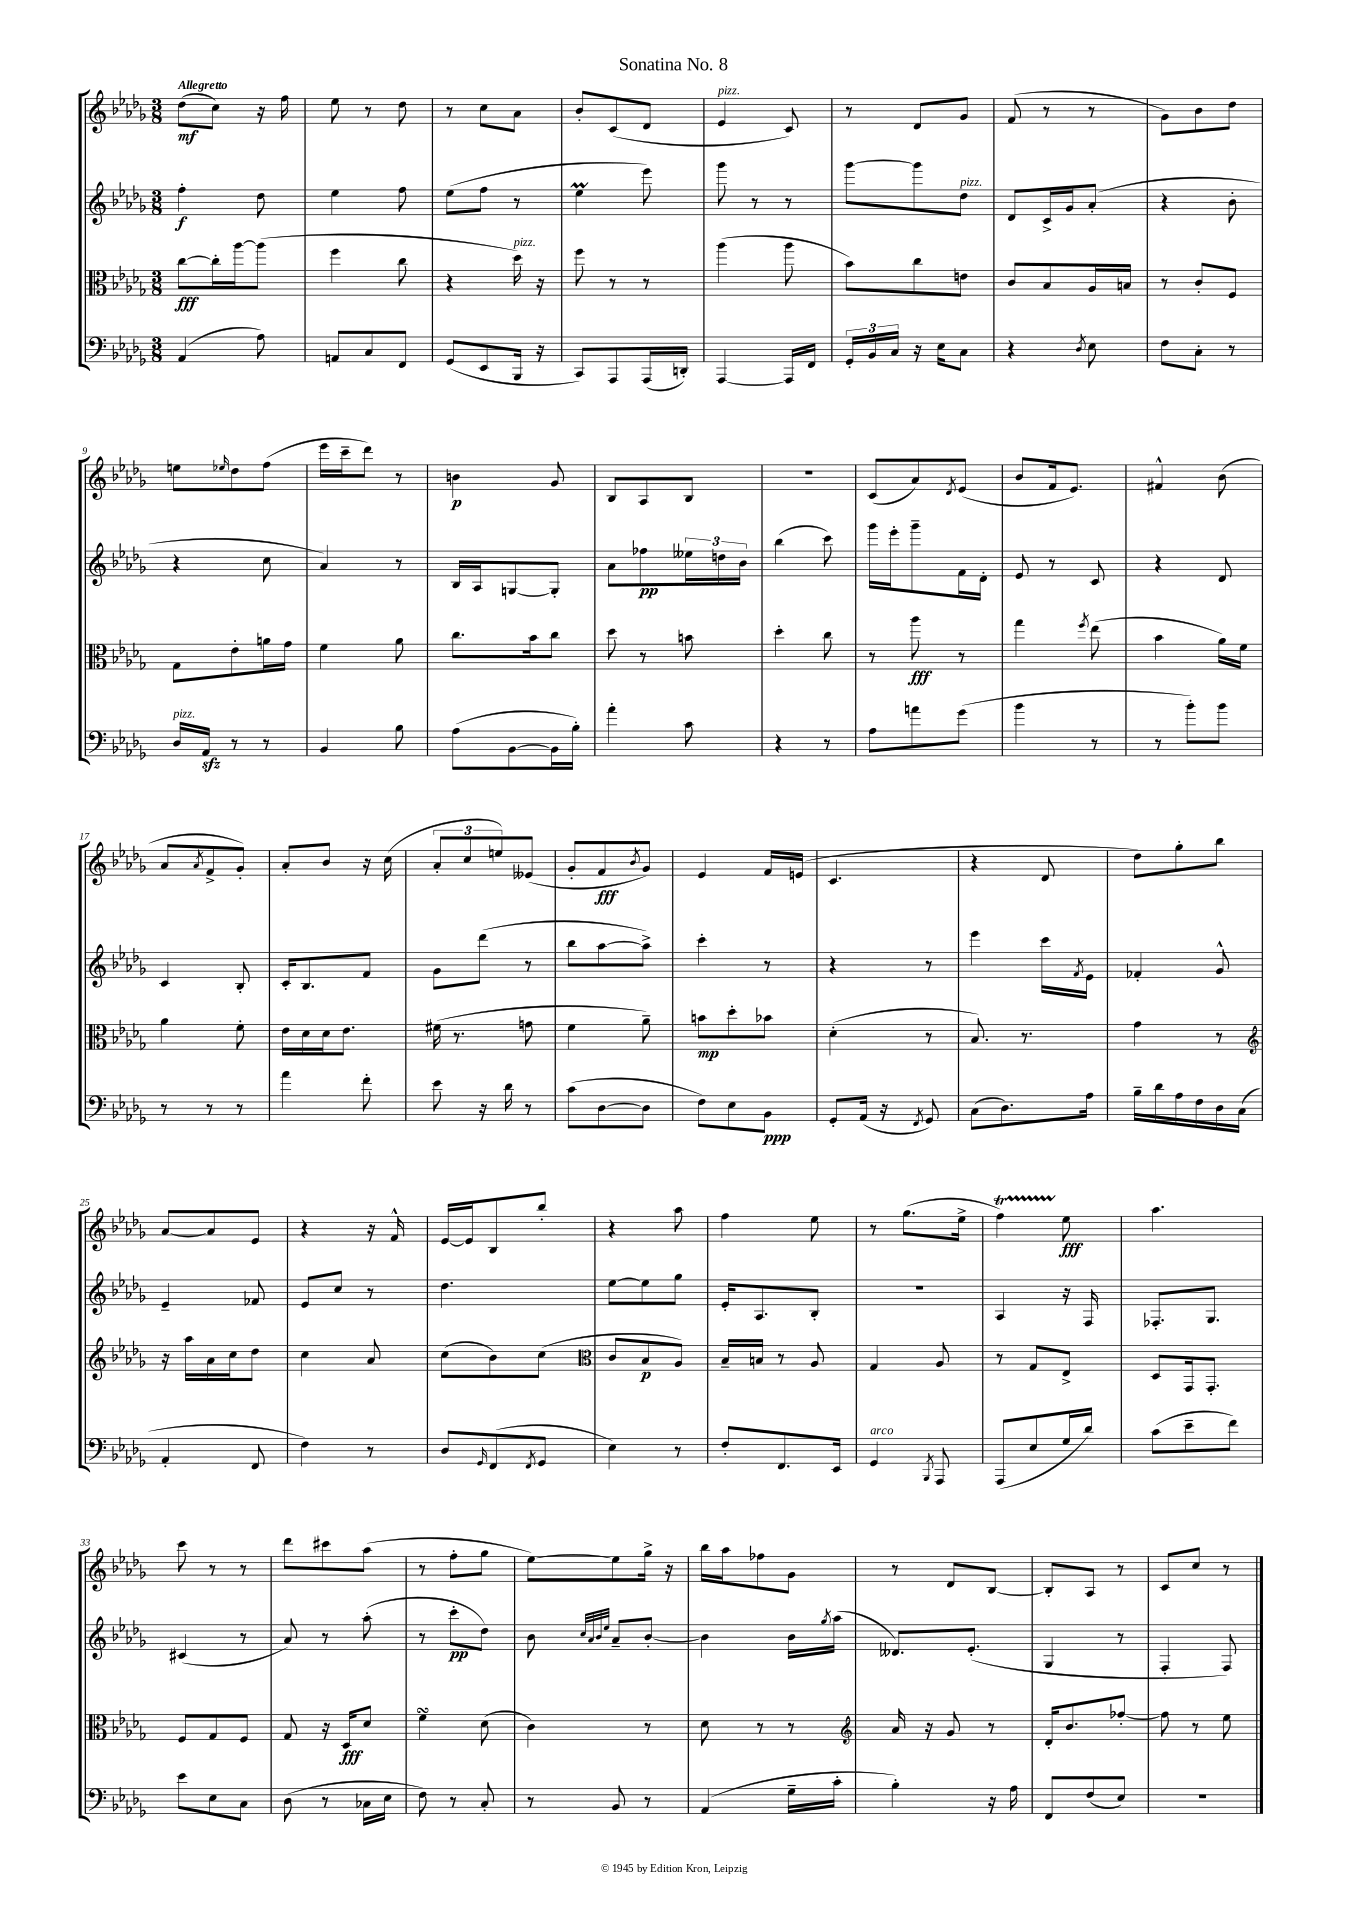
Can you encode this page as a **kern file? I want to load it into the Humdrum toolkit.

**kern	**kern	**kern	**kern
*staff4	*staff3	*staff2	*staff1
*clefF4	*clefC3	*clefG2	*clefG2
*k[b-e-a-d-g-]	*k[b-e-a-d-g-]	*k[b-e-a-d-g-]	*k[b-e-a-d-g-]
*M3/8	*M3/8	*M3/8	*M3/8
(4AA-/	[8cc\L	4ff'\	(8dd-\L
.	16cc'\]L	.	8cc\J)
.	[16aa-\J	.	.
8A-\)	(8aa-\]J	8dd-\	16r
.	.	.	16ff\
=	=	=	=
8AA/L	4ff\	4ee-\	8ee-\
8C/	.	.	8r
8FF/J	8cc\	8ff\	8dd-\
=	=	=	=
(8GG-/L	4r	(8ee-\L	8r
8EE-/	.	8ff\J	8cc\L
16BBB-/Jk	16dd-\)	8r	8a-\J
16r	16r	.	.
=	=	=	=
8CC/L)	8ff\	4ee-\	8b-'/L
8AAA-/	8r	.	(8c/
(16AAA-/L	8r	8eee-\)	8d-/J
16DD'/JJ)	.	.	.
=	=	=	=
[4AAA-/	(4aa-\	8ggg-\	4e-/
.	.	8r	.
16AAA-/]LL	8aa-\	8r	8c/)
16FF/JJ	.	.	.
=	=	=	=
24GG-'/LL	8b-\L)	[8ggg-\L	8r
24BB-/	.	.	.
24C/JJ	.	.	.
16r	8cc\	8ggg-\]	8d-/L
16E-\LK	.	.	.
8C\J	8e\J	8dd-\J	8g-/J
=	=	=	=
4r	8c/L	8d-/L	(8f/
.	8B-/	16c^/L	8r
.	.	16g-/J	.
8qD-/	.	.	.
8E-\	16A-/L	(8a-'/J	8r
.	16B/JJ	.	.
=	=	=	=
8F\L	8r	4r	8g-\L)
8C'\J	8c'/L	.	8b-\
8r	8F/J	8b-'\	8dd-\J
=	=	=	=
16D-/LL	8G-\L	4r	8ee\L
16AA-/JJ	.	.	.
.	.	.	16qqee-/
8r	8e-'\	.	8dd-\
8r	16a\L	8cc\	(8ff\J
.	16g-\JJ	.	.
=	=	=	=
4BB-/	4f\	4a-/)	16eee-\LL
.	.	.	16ccc~\J
.	.	.	8ddd-\J)
8B-\	8a-\	8r	8r
=	=	=	=
(8A-\L	8.cc\L	16B-/LL	4b\
.	.	16A-/J	.
[8BB-\	.	[8G/	.
.	16b-\k	.	.
16BB-\]L	8cc\J	8G'/]J	8g-/
16B-'\JJ)	.	.	.
=	=	=	=
4a-'\	8dd-\	8a-\L	8B-/L
.	8r	8ff-\	8A-/
8c\	8b\	24ee--\L	8B-/J
.	.	24dd\	.
.	.	24b-\JJ	.
=	=	=	=
4r	4dd-'\	(4bb-\	4.r
8r	8cc\	8ccc\)	.
=	=	=	=
8A-\L	8r	16ggg-\LL	(8c/L
.	.	16eee-'\J	.
8a\	8aa-\	8ggg-~\	8a-/)
.	.	.	8qd-/
(8g-\J	8r	16f\L	(8e-/J
.	.	16d-'\JJ	.
=	=	=	=
4b-\	4gg-\	8e-/	8b-/L
.	.	8r	16f/k
.	.	.	8.e-/J)
.	8qff/	.	.
8r	(8ee-\	8c/	.
=	=	=	=
8r	4b-\	4r	4f#^^/
8b-'\L)	.	.	.
8b-\J	16a-\LL)	8d-/	(8b-\
.	16f\JJ	.	.
=	=	=	=
8r	4a-\	4c/	8a-/L
.	.	.	8qa-/
8r	.	.	8f^/
8r	8f'\	8B-'/	8g-'/J)
=	=	=	=
4a-\	16e-\LL	16c'/LK	8a-'/L
.	16d-\	8.B-/	.
.	16d-\J	.	8b-/J
.	8.e-\J	.	.
8f'\	.	8f/J	16r
.	.	.	(16cc\
=	=	=	=
8e-\	(16f#\	8g-\L	12a-'/L
.	8.r	.	.
.	.	.	12cc/
16r	.	(8ddd-\J	.
.	.	.	12ee/)
16d-\	.	.	.
8r	8g\	8r	(8e--/J
=	=	=	=
(8c\L	4f\	8bb-\L	8g-'/L
[8D-\	.	[8aa-\	8f/
.	.	.	8qb-/
8D-\]J	8a-~\)	8aa-^\]J)	8g-/J)
=	=	=	=
8F\L)	8b\L	4ccc'\	4e-/
8E-\	8dd-'\	.	.
8BB-\J	8b-\J	8r	16f/LL
.	.	.	(16e/JJ
=	=	=	=
8GG-'/L	(4d-'\	4r	4.c/
(16AA-/Jk	.	.	.
16r	.	.	.
8qFF/	.	.	.
8GG-/)	8r	8r	.
=	=	=	=
(8C\L	8.B-/)	4eee-\	4r
8.D-\)	.	.	.
.	8.r	.	.
.	.	16ccc\LL	8d-/
.	.	8qf/	.
16A-\Jk	.	16e-\JJ	.
=	=	=	=
16B-~\LL	4g-\	4f-'/	8dd-\L)
16d-\	.	.	.
16A-\	.	.	8gg-'\
16F\	.	.	.
16D-\	8r	8g-^^/	8bb-\J
(16C\JJ	.	.	.
=	=	=	=
*	*clefG2	*	*
4AA-'/	16r	4e-~/	[8a-/L
.	16aa-\LL	.	.
.	16a-\	.	8a-/]
.	16cc\J	.	.
8FF/	8dd-\J	8f-/	8e-/J
=	=	=	=
4F\)	4cc\	8e-/L	4r
.	.	8cc/J	.
8r	8a-/	8r	16r
.	.	.	16f^^/
=	=	=	=
8D-/L	(8cc\L	4.dd-\	[16e-/LL
.	.	.	16e-/]J
16qqGG-/	.	.	.
(8FF/	8b-\)	.	8B-/
8qFF/	.	.	.
8GG-/J	(8cc\J	.	8bb-'/J
=	=	=	=
*	*clefC3	*	*
4E-\)	8c/L	[8ee-\L	4r
.	8B-/	8ee-\]	.
8r	8A-/J)	8gg-\J	8aa-\
=	=	=	=
8F'/L	16B-~/LL	16e-'/LK	4ff\
.	16B/JJ	8.A-/	.
8.FF/	8r	.	.
.	8A-/	8B-'/J	8ee-\
16EE-/Jk	.	.	.
=	=	=	=
4GG-/	4G-/	4.r	8r
.	.	.	(8.gg-\L
8qBBB-/	.	.	.
8AAA-/	8A-/	.	.
.	.	.	16ee-^\Jk
=	=	=	=
(8AAA-/L	8r	4A-/	4ff\)
8E-/	8G-/L	.	.
16G-/L	8E-^/J	16r	8ee-\
16d-/JJ)	.	16F/	.
=	=	=	=
(8c\L	8D-/L	8.F-'/L	4.aa-\
8e-~\	16GG-/k	.	.
.	8.GG-'/J	8.G-/J	.
8f\J)	.	.	.
=	=	=	=
8e-\L	8F/L	(4c#/	8ccc\
8E-\	8G-/	.	8r
8C\J	8F/J	8r	8r
=	=	=	=
(8D-\	8G-/	8a-/)	8ddd-\L
8r	16r	8r	8ccc#\
.	16D-/LK	.	.
16C-\LL	8d-/J	(8aa-'\	(8aa-\J
16E-\JJ	.	.	.
=	=	=	=
8F\)	4f\	8r	8r
8r	.	8ccc'\L	8ff'\L
8C'/	(8d-\	8dd-\J)	8gg-\J
=	=	=	=
8r	4c\)	8b-\	[8ee-\L)
.	.	32qqcc/LLL	.
.	.	32qqa-/	.
.	.	32qqb-/	.
.	.	32qqee-/JJJ	.
8BB-/	.	8a-~/L	8ee-\]
8r	8r	[8b-'/J	16gg-^\Jk
.	.	.	16r
=	=	=	=
(4AA-/	8d-\	4b-\]	16bb-\LL
.	.	.	16aa-\J
.	8r	.	8ff-\
16G-~\LL	8r	16b-\LL	8g-\J
.	.	8qgg-/	.
16c'\JJ	.	(16aa-\JJ	.
=	=	=	=
*	*clefG2	*	*
4B-'\)	16a-/	8.d--/L)	8r
.	16r	.	.
.	8g-/	.	8d-/L
.	.	(8.e-'/J	.
16r	8r	.	[8B-/J
16A-\	.	.	.
=	=	=	=
8FF/L	16d-'/LK	4G-/	8B-'/]L
.	8.b-/	.	.
(8F/	.	.	8A-/J
8E-/J)	[8ff-'/J	8r	8r
=	=	=	=
4.r	8ff-\]	4F'/	8c/L
.	8r	.	8cc/J
.	8ee-\	8F/)	8r
==	==	==	==
*-	*-	*-	*-
